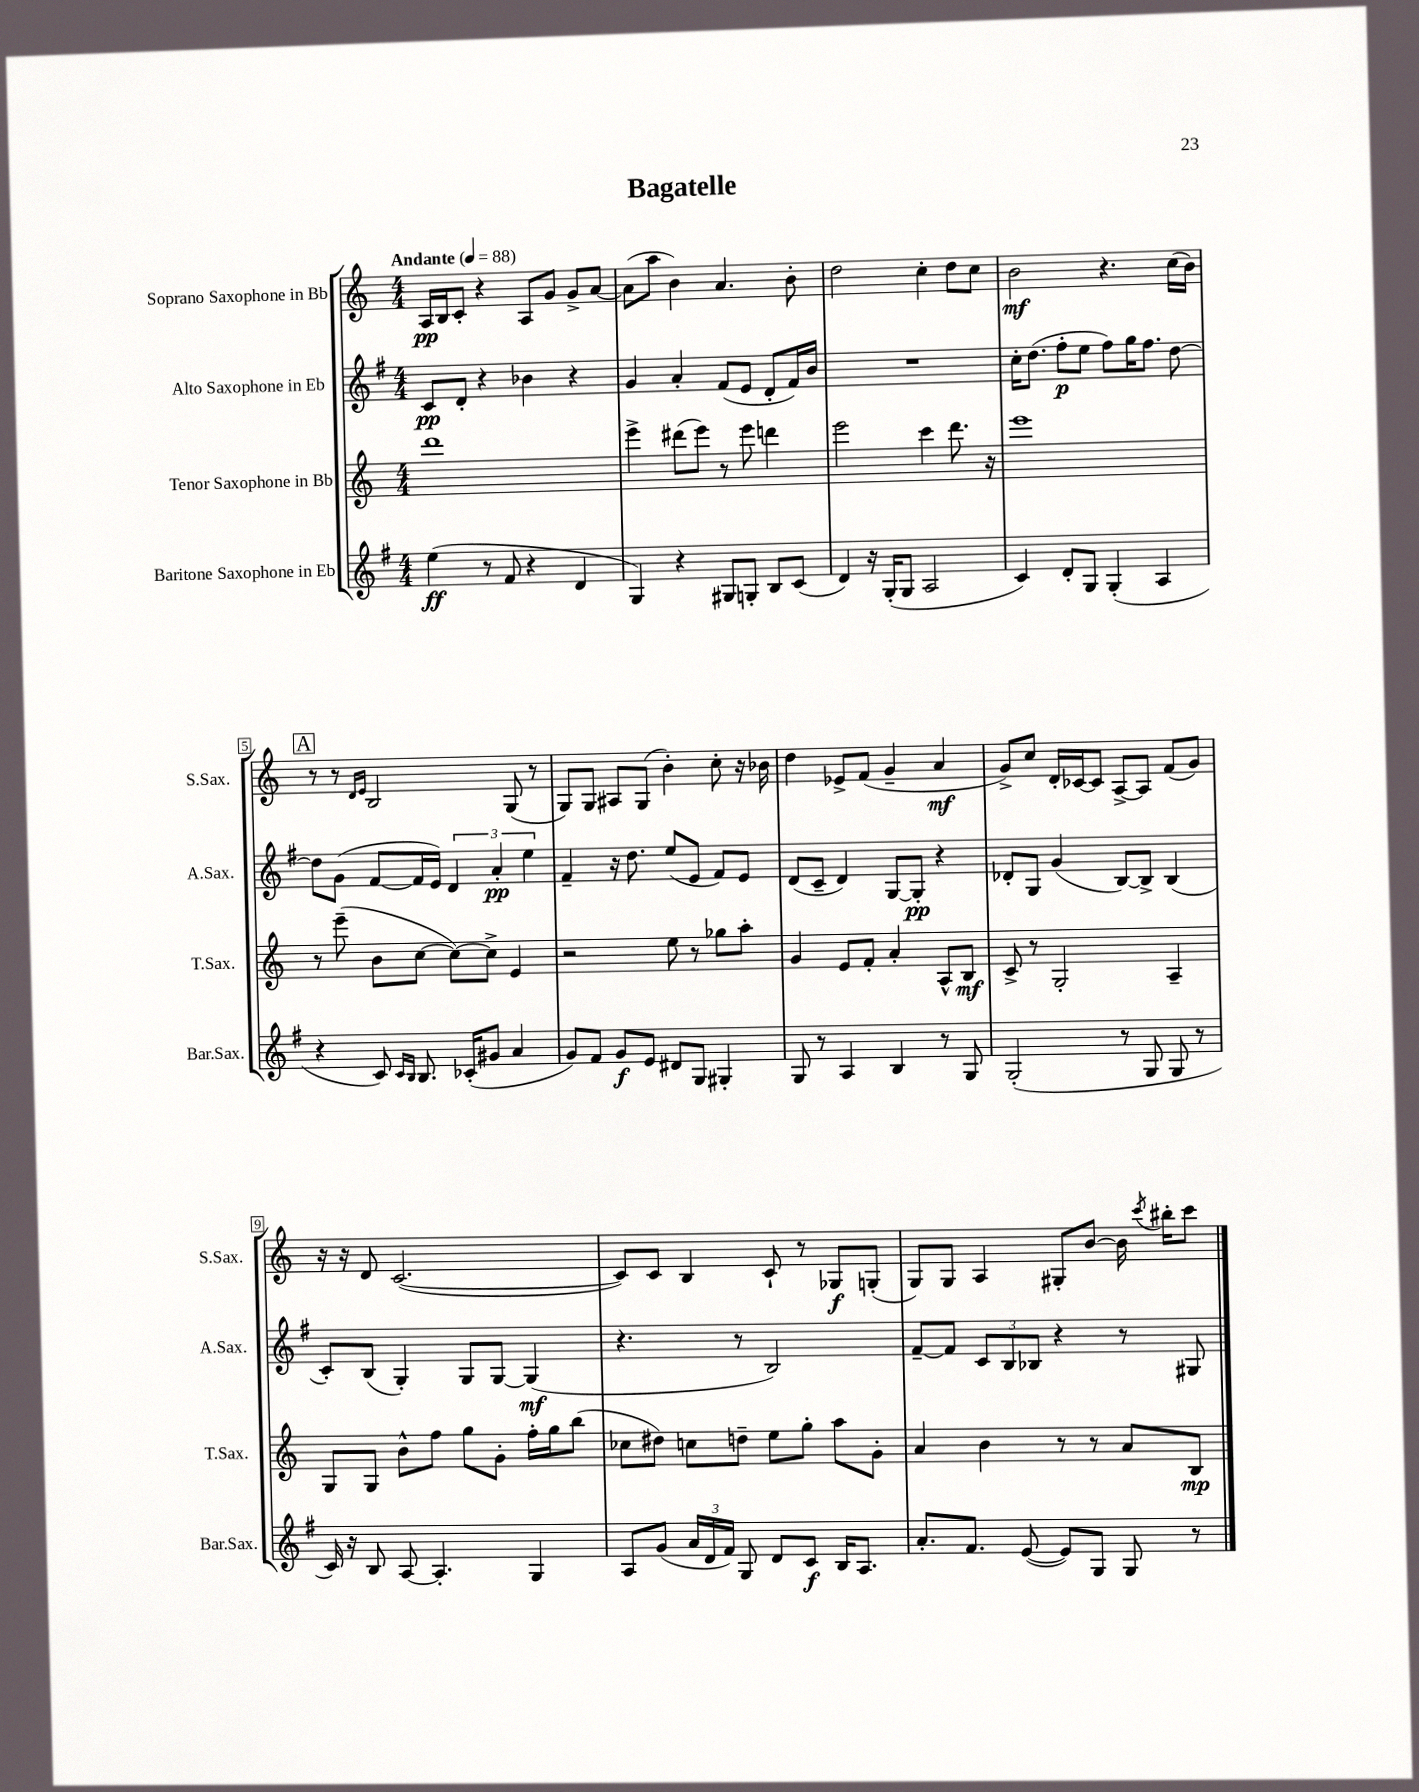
\header { title = "Bagatelle" }
<<
\new StaffGroup <<
\new Staff = "s0" \with { instrumentName = "Soprano Saxophone in Bb" shortInstrumentName = "S.Sax." } {
    \clef treble \key c \major \numericTimeSignature \time 4/4 \tempo "Andante" 4 = 88
    \autoBeamOff a16[\pp b16 c'8]-. r4 a8[ g'8] g'8[-> a'8]~ |
    a'8[( a''8] b'4) a'4. b'8-. |
    d''2 c''4-. d''8[ c''8] |
    b'2\mf r4. c''16[( b'16]) |
    \mark \markup { \box "A" } r8 r8 \grace { d'16[ e'16] } b2 g8( r8 |
    g8[) g8] ais8[ g8]( b'4-.) c''8-. r16 bes'16 |
    d''4 ees'8[-> f'8]( g'4-- a'4\mf |
    g'8[->) c''8] d'16[-. ces'16~ ces'8] a8[~-> a8] f'8[( g'8]) |
    r16 r16 d'8 c'2.~( |
    c'8[) c'8] b4 c'8-! r8 ges8[\f g8]-.( |
    g8[) g8] a4 gis8[-. b'8]~ b'16 \acciaccatura { c'''8 } bis''16[-. c'''8] \bar "|." |
}
\new Staff = "s1" \with { instrumentName = "Alto Saxophone in Eb" shortInstrumentName = "A.Sax." } {
    \clef treble \key g \major \numericTimeSignature \time 4/4
    \autoBeamOff c'8[\pp d'8]-. r4 bes'4 r4 |
    g'4 a'4-. fis'8[( e'8] d'8[-. fis'16) b'16] |
    R1 |
    c''16[-. d''8.]( fis''8[-.\p e''8] fis''8[) g''16 fis''8.] d''8~ |
    \mark \markup { \box "A" } d''8[ g'8]( fis'8[~ fis'16 e'16]) \tuplet 3/2 { d'4 a'4-.\pp e''4 } |
    fis'4-- r16 d''8. e''8[( e'8] fis'8[) e'8] |
    d'8[( c'8]-- d'4) g8[~ g8]-.\pp r4 |
    des'8[-. g8] g'4( b8[~) b8]-> b4( |
    c'8[-.) b8]( g4-.) g8[ g8]~ g4\mf( |
    r4. r8 b2) |
    fis'8[~-- fis'8] \tuplet 3/2 { c'8[ b8 bes8] } r4 r8 gis8 \bar "|." |
}
\new Staff = "s2" \with { instrumentName = "Tenor Saxophone in Bb" shortInstrumentName = "T.Sax." } {
    \clef treble \key c \major \numericTimeSignature \time 4/4
    \autoBeamOff d'''1 |
    e'''4-> dis'''8[( e'''8]) r8 e'''8 d'''4 |
    e'''2 c'''4 d'''8. r16 |
    e'''1 |
    \mark \markup { \box "A" } r8 e'''8--( b'8[ c''8]~ c''8[~) c''8]-> e'4 |
    r2 e''8 r8 ges''8[ a''8]-. |
    g'4 e'8[ f'8]-. a'4-. a8[-^ b8]\mf |
    c'8-> r8 g2-. a4-- |
    g8[ g8] b'8[-^ f''8] g''8[ g'8]-. f''16[-. g''16 b''8]( |
    ces''8[ dis''8]) c''8[ d''8]-- e''8[ g''8]-. a''8[ g'8]-. |
    a'4 b'4 r8 r8 a'8[ b8]\mp \bar "|." |
}
\new Staff = "s3" \with { instrumentName = "Baritone Saxophone in Eb" shortInstrumentName = "Bar.Sax." } {
    \clef treble \key g \major \numericTimeSignature \time 4/4
    \autoBeamOff e''4\ff( r8 fis'8 r4 d'4 |
    g4) r4 gis8[ g8]-. b8[ c'8]( |
    d'4) r16 g16[-.( g8] a2 |
    c'4) d'8[-. g8] g4-.( a4 |
    \mark \markup { \box "A" } r4 c'8) \grace { c'16[ b16] } b8. ces'16[-.( gis'8] a'4 |
    g'8[) fis'8] g'8[\f e'8] dis'8[ g8] gis4-. |
    g8 r8 a4 b4 r8 g8 |
    g2-.( r8 g8 g8 r8 |
    c'16) r16 b8 a8~ a4.-. g4 |
    a8[ g'8]( \tuplet 3/2 { a'16[ d'16 fis'16]) } g8 d'8[ c'8]\f b16[ a8.] |
    a'8.[-. fis'8.] e'8~( e'8[) g8] g8 r8 \bar "|." |
}
>>
>>
\layout { \context { \Score \override BarNumber.stencil = #(make-stencil-boxer 0.1 0.3 ly:text-interface::print) } }
